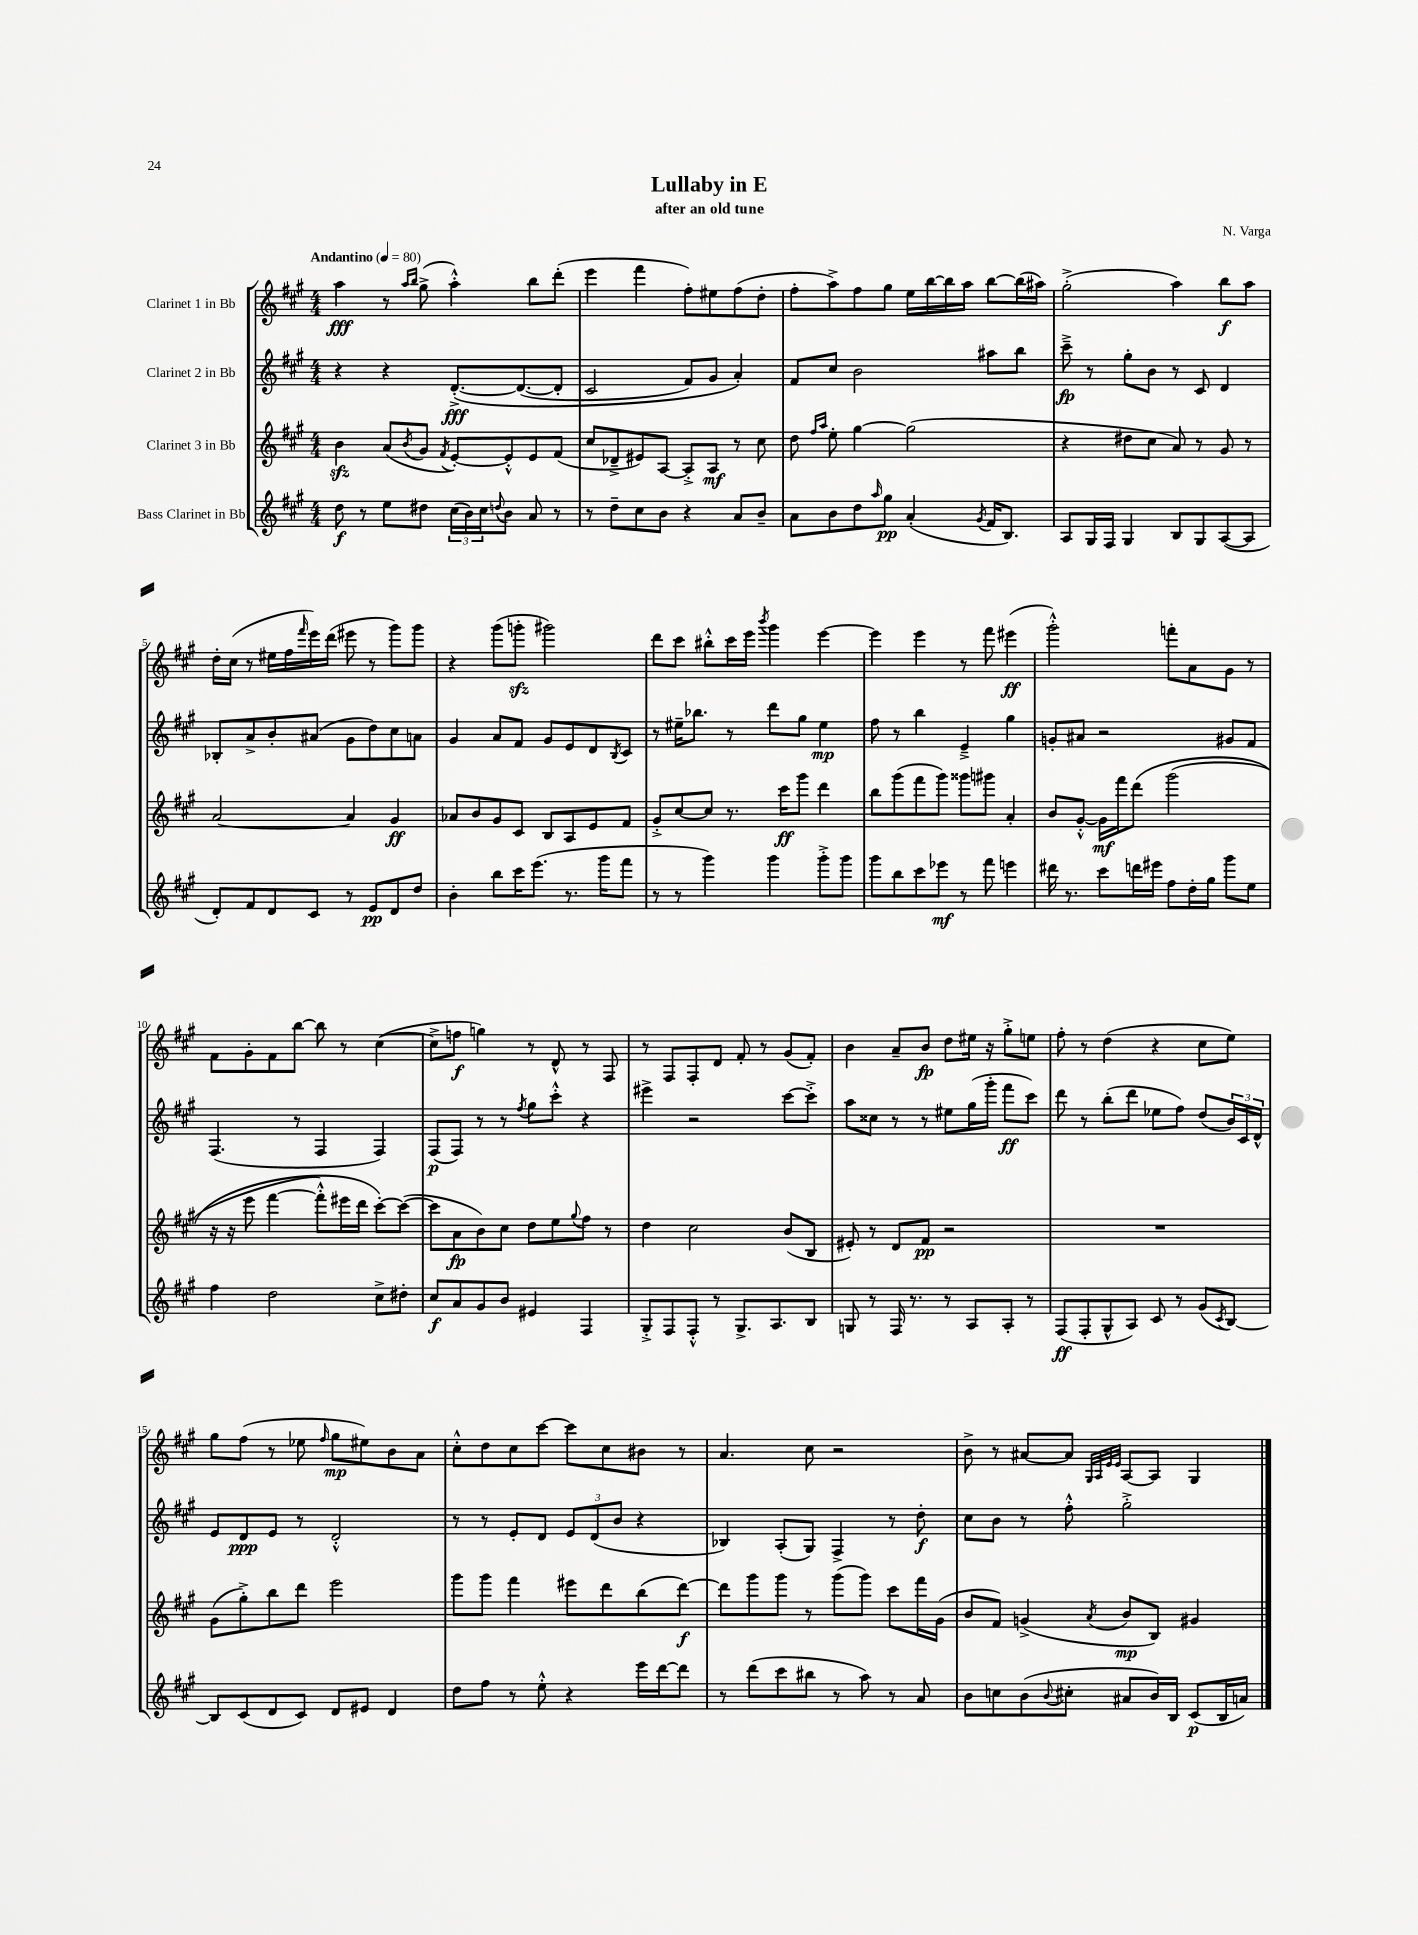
\header { title = "Lullaby in E" composer = "N. Varga" subtitle = "after an old tune" }
<<
\new StaffGroup <<
\new Staff = "s0" \with { instrumentName = "Clarinet 1 in Bb" } {
    \clef treble \key a \major \numericTimeSignature \time 4/4 \tempo "Andantino" 4 = 80
    a''4\fff r8 \grace { a''16 b''16 } gis''8->( a''4-.-^) b''8 d'''8-.( |
    e'''4 fis'''4 fis''8-.) eis''8 fis''8( d''8-. |
    fis''8-. a''8->) fis''8 gis''8 e''16 b''16~ b''16 a''16 b''8~ b''16( ais''16) |
    gis''2-.->( a''4) b''8\f a''8 |
    d''16-. cis''16( r8 eis''16 fis''16 \grace { fis'''16 } e'''16) d'''16( eis'''8 r8 gis'''8) gis'''8 |
    r4 gis'''8( g'''8-.\sfz gis'''2) |
    d'''8 cis'''8 bis''8-.-^ cis'''16 e'''16 \acciaccatura { b'''8 } gis'''4 e'''4~ |
    e'''4 e'''4 r8 fis'''8 eis'''4\ff( |
    gis'''2-.-^) f'''8-. a'8 gis'8 r8 |
    fis'8 gis'8-. fis'8 b''8~ b''8 r8 cis''4~( |
    cis''8-> f''8\f g''4) r8 d'8-^ r8 fis8 |
    r8 fis8 fis8-. d'8 fis'8-. r8 gis'8( fis'8-.) |
    b'4 a'8-- b'8\fp d''8 eis''16 r16 gis''8-.-> e''8 |
    fis''8-. r8 d''4( r4 cis''8 e''8) |
    gis''8 fis''8( r8 ees''8 \grace { fis''16 } gis''8\mp eis''8) b'8 a'8 |
    cis''8-.-^ d''8 cis''8 cis'''8~ cis'''8 cis''8 bis'8 r8 |
    a'4. cis''8 r2 |
    b'8-> r8 ais'8~ ais'8 \grace { gis32 a32 e'32 e'32 } a8~ a8 gis4 \bar "|." |
}
\new Staff = "s1" \with { instrumentName = "Clarinet 2 in Bb" } {
    \clef treble \key a \major \numericTimeSignature \time 4/4
    r4 r4 d'8.~-.->\fff\( d'8.~( d'8-. |
    cis'2 fis'8) gis'8 a'4-.\) |
    fis'8 cis''8 b'2 ais''8 b''8 |
    cis'''8--->\fp r8 gis''8-. b'8 r8 cis'8 d'4 |
    bes8-. a'8-> b'8-. ais'8( gis'8 d''8) cis''8 a'8 |
    gis'4 a'8 fis'8 gis'8 e'8 d'8 \acciaccatura { b8 } cis'8 |
    r8 eis''16-- bes''8. r8 d'''8 gis''8 eis''4\mp |
    fis''8 r8 b''4 e'4---> gis''4 |
    g'8-. ais'8 r2 gis'8 fis'8 |
    fis4.( r8 fis4 fis4) |
    fis8\p( fis8) r8 r8 \acciaccatura { fis''8 } gis''8 cis'''8-.-^ r4 |
    eis'''4-> r2 cis'''8~ cis'''8-.-> |
    a''8 cisis''8 r8 r8 eis''8 gis''16( gis'''16-. fis'''8\ff cis'''8) |
    d'''8 r8 b''8-.( d'''8 ees''8 fis''8) d''8( \tuplet 3/2 { b'16) cis'16 d'16-^ } |
    e'8 d'8\ppp e'8 r8 d'2-.-^ |
    r8 r8 e'8-. d'8 \tuplet 3/2 { e'8 d'8( b'8 } r4 |
    bes4) a8-.( gis8) fis4-> r8 d''8-.\f |
    cis''8 b'8 r8 fis''8-.-^ gis''2-.-> \bar "|." |
}
\new Staff = "s2" \with { instrumentName = "Clarinet 3 in Bb" } {
    \clef treble \key a \major \numericTimeSignature \time 4/4
    b'4\sfz a'8( \acciaccatura { b'8 } gis'8 \acciaccatura { fis'8 } e'8~-.) e'8-.-^ e'8 fis'8( |
    cis''8 des'8---> eis'8) a8~ a8-.-> a8\mf r8 cis''8 |
    d''8 \grace { fis''16 a''16 } e''8-. gis''4~ gis''2( |
    r4 dis''8 cis''8 a'8) r8 gis'8 r8 |
    a'2~ a'4 gis'4\ff |
    aes'8 b'8 gis'8 cis'8 b8 a8 e'8 fis'8 |
    gis'8-.-> cis''8~ cis''8 r8. cis'''16\ff gis'''8 d'''4 |
    b''8 gis'''8( fis'''8 gis'''8) gisis'''8 gis'''8 a'4-. |
    b'8 gis'8~-.-^ gis'16\mf fis'''16 d'''8\( gis'''2( |
    r16 r16 e'''8 fis'''4~ fis'''8-.-^) eis'''16 d'''16 cis'''8~-.\) cis'''8~( |
    cis'''8 a'8\fp b'8) cis''8 d''8 e''8 \appoggiatura { gis''8 } fis''8 r8 |
    d''4 cis''2 b'8( b8 |
    eis'8-.) r8 d'8 fis'8\pp r2 |
    R1 |
    gis'8( gis''8-.->) b''8 d'''8 e'''2 |
    gis'''8 gis'''8 fis'''4 eis'''8 d'''8 b''8( d'''8~\f) |
    d'''8 gis'''8 gis'''8 r8 gis'''8( gis'''8) cis'''8 fis'''16 gis'16( |
    b'8 fis'8) g'4->( \acciaccatura { a'8 } b'8\mp b8) gis'4 \bar "|." |
}
\new Staff = "s3" \with { instrumentName = "Bass Clarinet in Bb" } {
    \clef treble \key a \major \numericTimeSignature \time 4/4
    d''8\f r8 e''8 dis''8 \tuplet 3/2 { cis''16( b'16) cis''16 } \appoggiatura { d''8 } b'8 a'8 r8 |
    r8 d''8-- cis''8 b'8 r4 a'8 b'8-- |
    a'8 b'8 d''8 \grace { a''16 } gis''8\pp a'4-.( \acciaccatura { gis'8 } fis'16 b8.) |
    a8 gis16 fis16 gis4 b8 gis8 a8~( a8 |
    d'8-.) fis'8 d'8 cis'8 r8 e'8\pp d'8 d''8 |
    b'4-. b''8 cis'''16 e'''8.( r8. gis'''16 fis'''8 |
    r8 r8 gis'''4) gis'''4 gis'''8-.-> gis'''8 |
    gis'''8 b''8 cis'''8 ees'''8\mf r8 fis'''8 e'''4 |
    dis'''16 r8. cis'''8 d'''16 eis'''16 fis''8 d''16-. gis''16 gis'''8 e''8 |
    fis''4 d''2 cis''8-> dis''8-. |
    cis''8\f a'8 gis'8 b'8 eis'4 fis4 |
    gis8-.-> fis8 fis8-.-^ r8 gis8.-> a8. b8 |
    g8 r8 fis16 r8. r8 a8 a8-. r8 |
    fis8\ff( fis8-. gis8-^ a8) cis'8 r8 gis'8( \acciaccatura { cis'8 } b8~) |
    b8 cis'8( d'8 cis'8) d'8 eis'8 d'4 |
    d''8 fis''8 r8 e''8-.-^ r4 e'''16 d'''16~ d'''8 |
    r8 d'''8( cis'''8 bis''8 r8 a''8) r8 a'8 |
    b'8 c''8 b'8( \appoggiatura { b'8 } cis''8-. ais'8 b'16) b16 cis'8\p( b16 a'16) \bar "|." |
}
>>
>>
